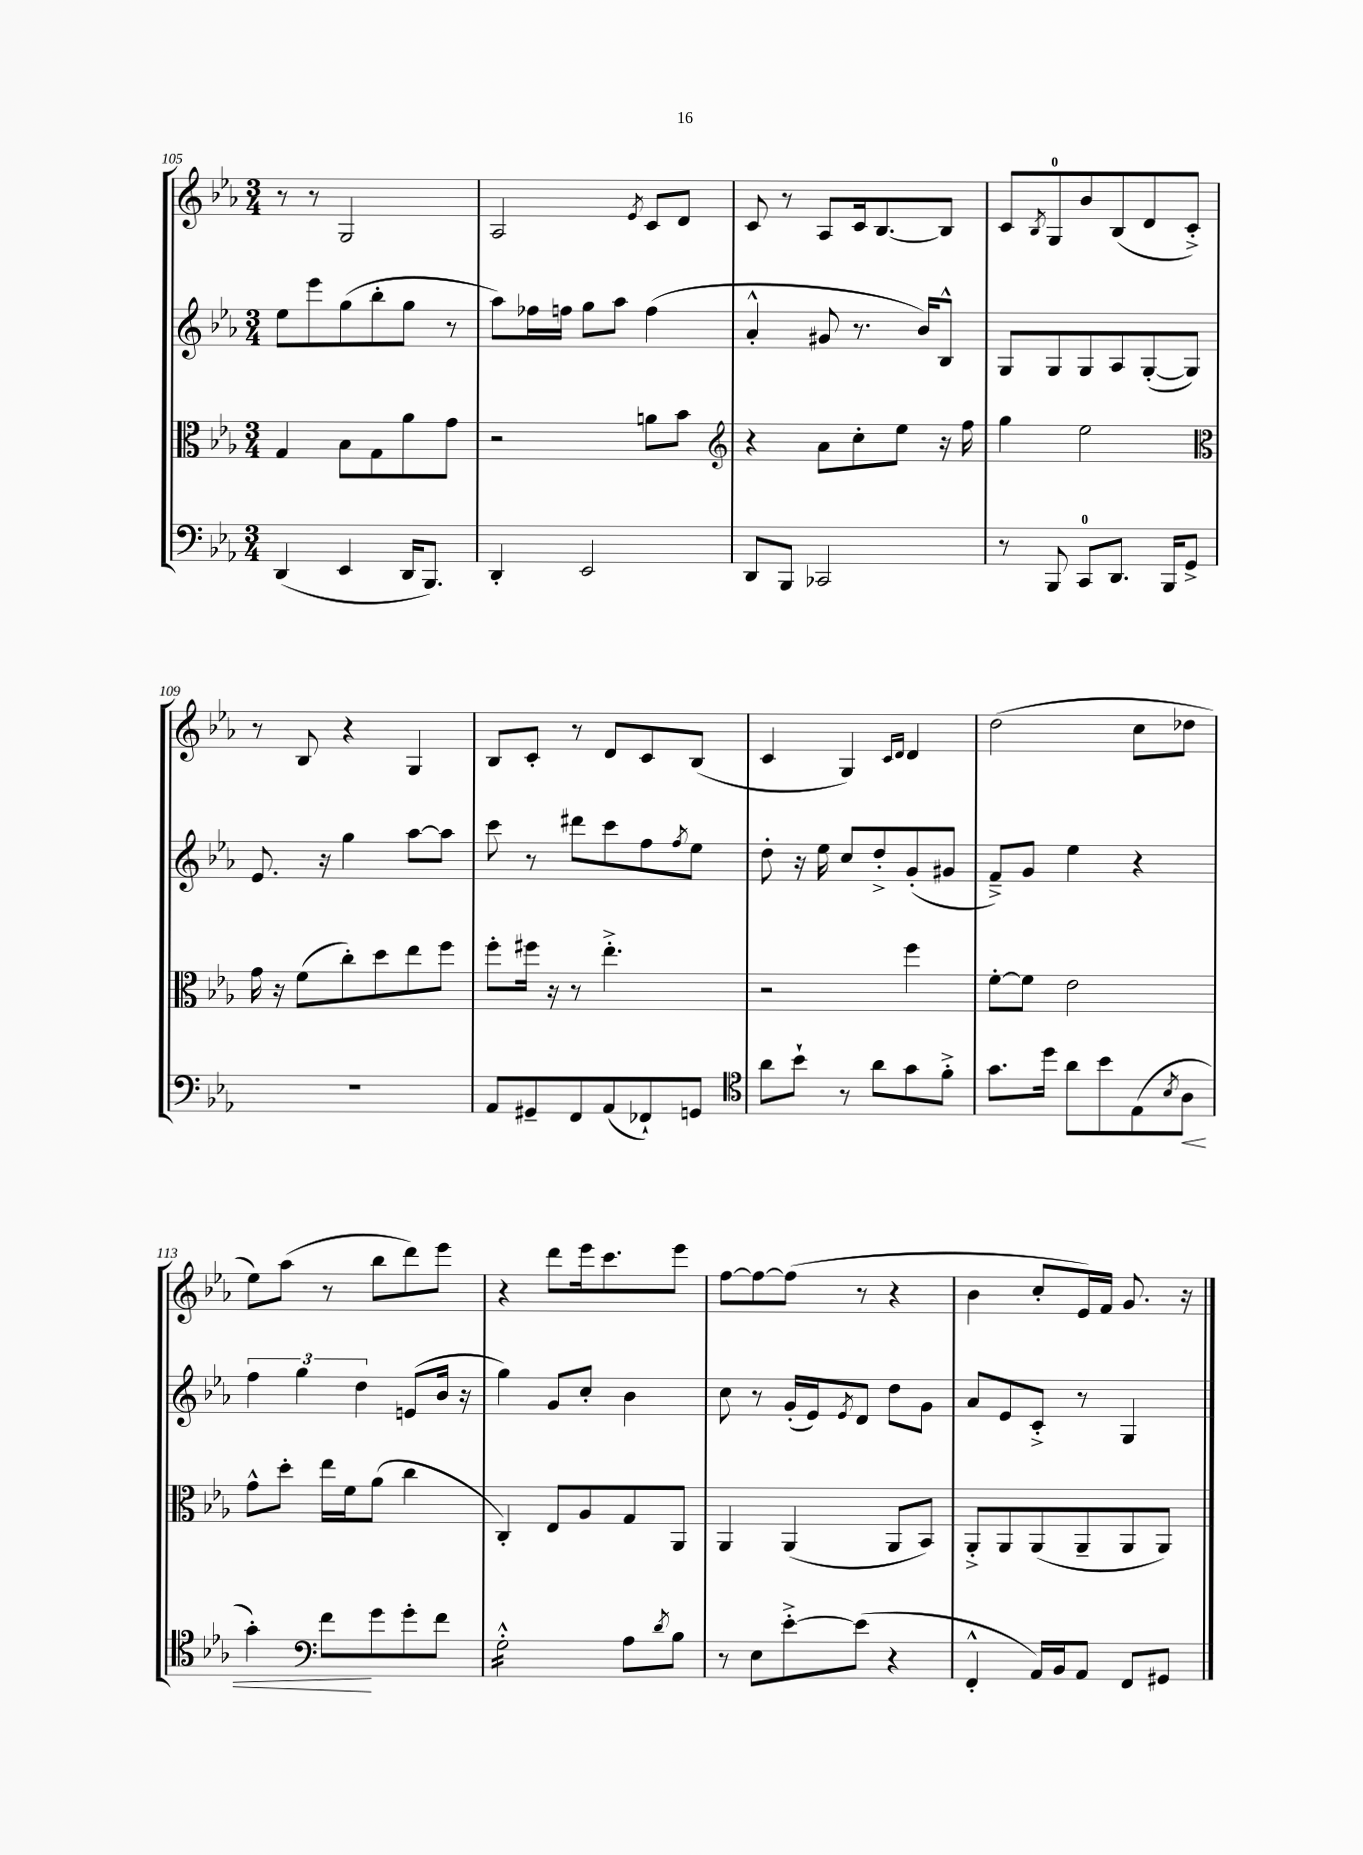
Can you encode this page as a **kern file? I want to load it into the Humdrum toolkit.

**kern	**kern	**kern	**kern
*staff4	*staff3	*staff2	*staff1
*clefF4	*clefC3	*clefG2	*clefG2
*k[b-e-a-]	*k[b-e-a-]	*k[b-e-a-]	*k[b-e-a-]
*M3/4	*M3/4	*M3/4	*M3/4
(4DD	4G	8ee-	8r
.	.	8eee-	8r
4EE-	8B-	(8gg	2G
.	8G	8bb-'	.
16DD	8a-	8gg	.
8.BBB-)	.	.	.
.	8g	8r	.
=	=	=	=
4DD'	2r	8aa-)	2A-
.	.	16ff-	.
.	.	16ff	.
2EE-	.	8gg	.
.	.	8aa-	.
.	.	.	8qe-
.	8a	(4ff	8c
.	8b-	.	8d
=	=	=	=
*	*clefG2	*	*
8DD	4r	4a-'^^	8c
8BBB-	.	.	8r
2CC-	8a-	8g#	8A-
.	8cc'	8.r	16c
.	.	.	[8.B-
.	8ee-	.	.
.	.	16b-)	.
.	16r	8B-^^	8B-]
.	16ff	.	.
=	=	=	=
8r	4gg	8G	8c
.	.	.	8qB-
8BBB-	.	8G	8G
8CC	2ee-	8G	8b-
8.DD	.	8A-	(8B-
.	.	([8G'	8d
16BBB-	.	.	.
8GG^	.	8G])	8c'^)
=	=	=	=
*	*clefC3	*	*
2.r	16g	8.e-	8r
.	16r	.	.
.	(8f	.	8B-
.	.	16r	.
.	8cc')	4gg	4r
.	8dd	.	.
.	8ee-	[8aa-	4G
.	8ff	8aa-]	.
=	=	=	=
8AA-	8ff'	8ccc	8B-
8GG#~	16ff#	8r	8c'
.	16r	.	.
8FF	8r	8ddd#	8r
(8AA-	4.ee-'^	8ccc	8d
8FF-`)	.	8ff	8c
.	.	8qff	.
8GG	.	8ee-	(8B-
=	=	=	=
*clefC4	*	*	*
8a-	2r	8dd'	4c
8b-`	.	16r	.
.	.	16ee-	.
8r	.	8cc	4G)
8a-	.	8dd'^	.
.	.	.	16qqc
.	.	.	16qqd
8g	4ff	(8g'	4d
8f'^	.	8g#	.
=	=	=	=
8.g	[8f'	8f~^)	(2dd
.	8f]	8g	.
16dd	.	.	.
8a-	2e-	4ee-	.
8b-	.	.	.
(8E-	.	4r	8cc
8qB-	.	.	.
8A-	.	.	8dd-
=	=	=	=
4g')	8g^^	6ff	8ee-)
.	8dd'	.	(8aa-
.	.	6gg	.
*clefF4	*	*	*
8f	16ee-	.	8r
.	16f	.	.
.	.	6dd	.
8g	(8a-	.	8bb-
8g'	4cc	(8e	8ddd)
8f	.	16b-	8eee-
.	.	16r	.
=	=	=	=
2G'^^	4C')	4gg)	4r
.	8E-	8g	8ddd
.	8A-	8cc'	16eee-
.	.	.	8.ccc
8A-	8G	4b-	.
8qd	.	.	.
8B-	8AA-	.	8eee-
=	=	=	=
8r	4AA-	8cc	[8ff
8E-	.	8r	8ff_
[8e-'^	(4AA-	(16g'	(8ff]
.	.	16e-)	.
.	.	8qe-	.
(8e-]	.	8d	8r
4r	8AA-	8dd	4r
.	8BB-)	8g	.
=	=	=	=
4FF'^^	8AA-'^	8a-	4b-
.	8AA-	8e-	.
16AA-)	(8AA-	8c'^	8cc'
16BB-	.	.	.
8AA-	8AA-~	8r	16e-)
.	.	.	16f
8FF	8AA-	4G	8.g
8GG#	8AA-)	.	.
.	.	.	16r
==	==	==	==
*-	*-	*-	*-
